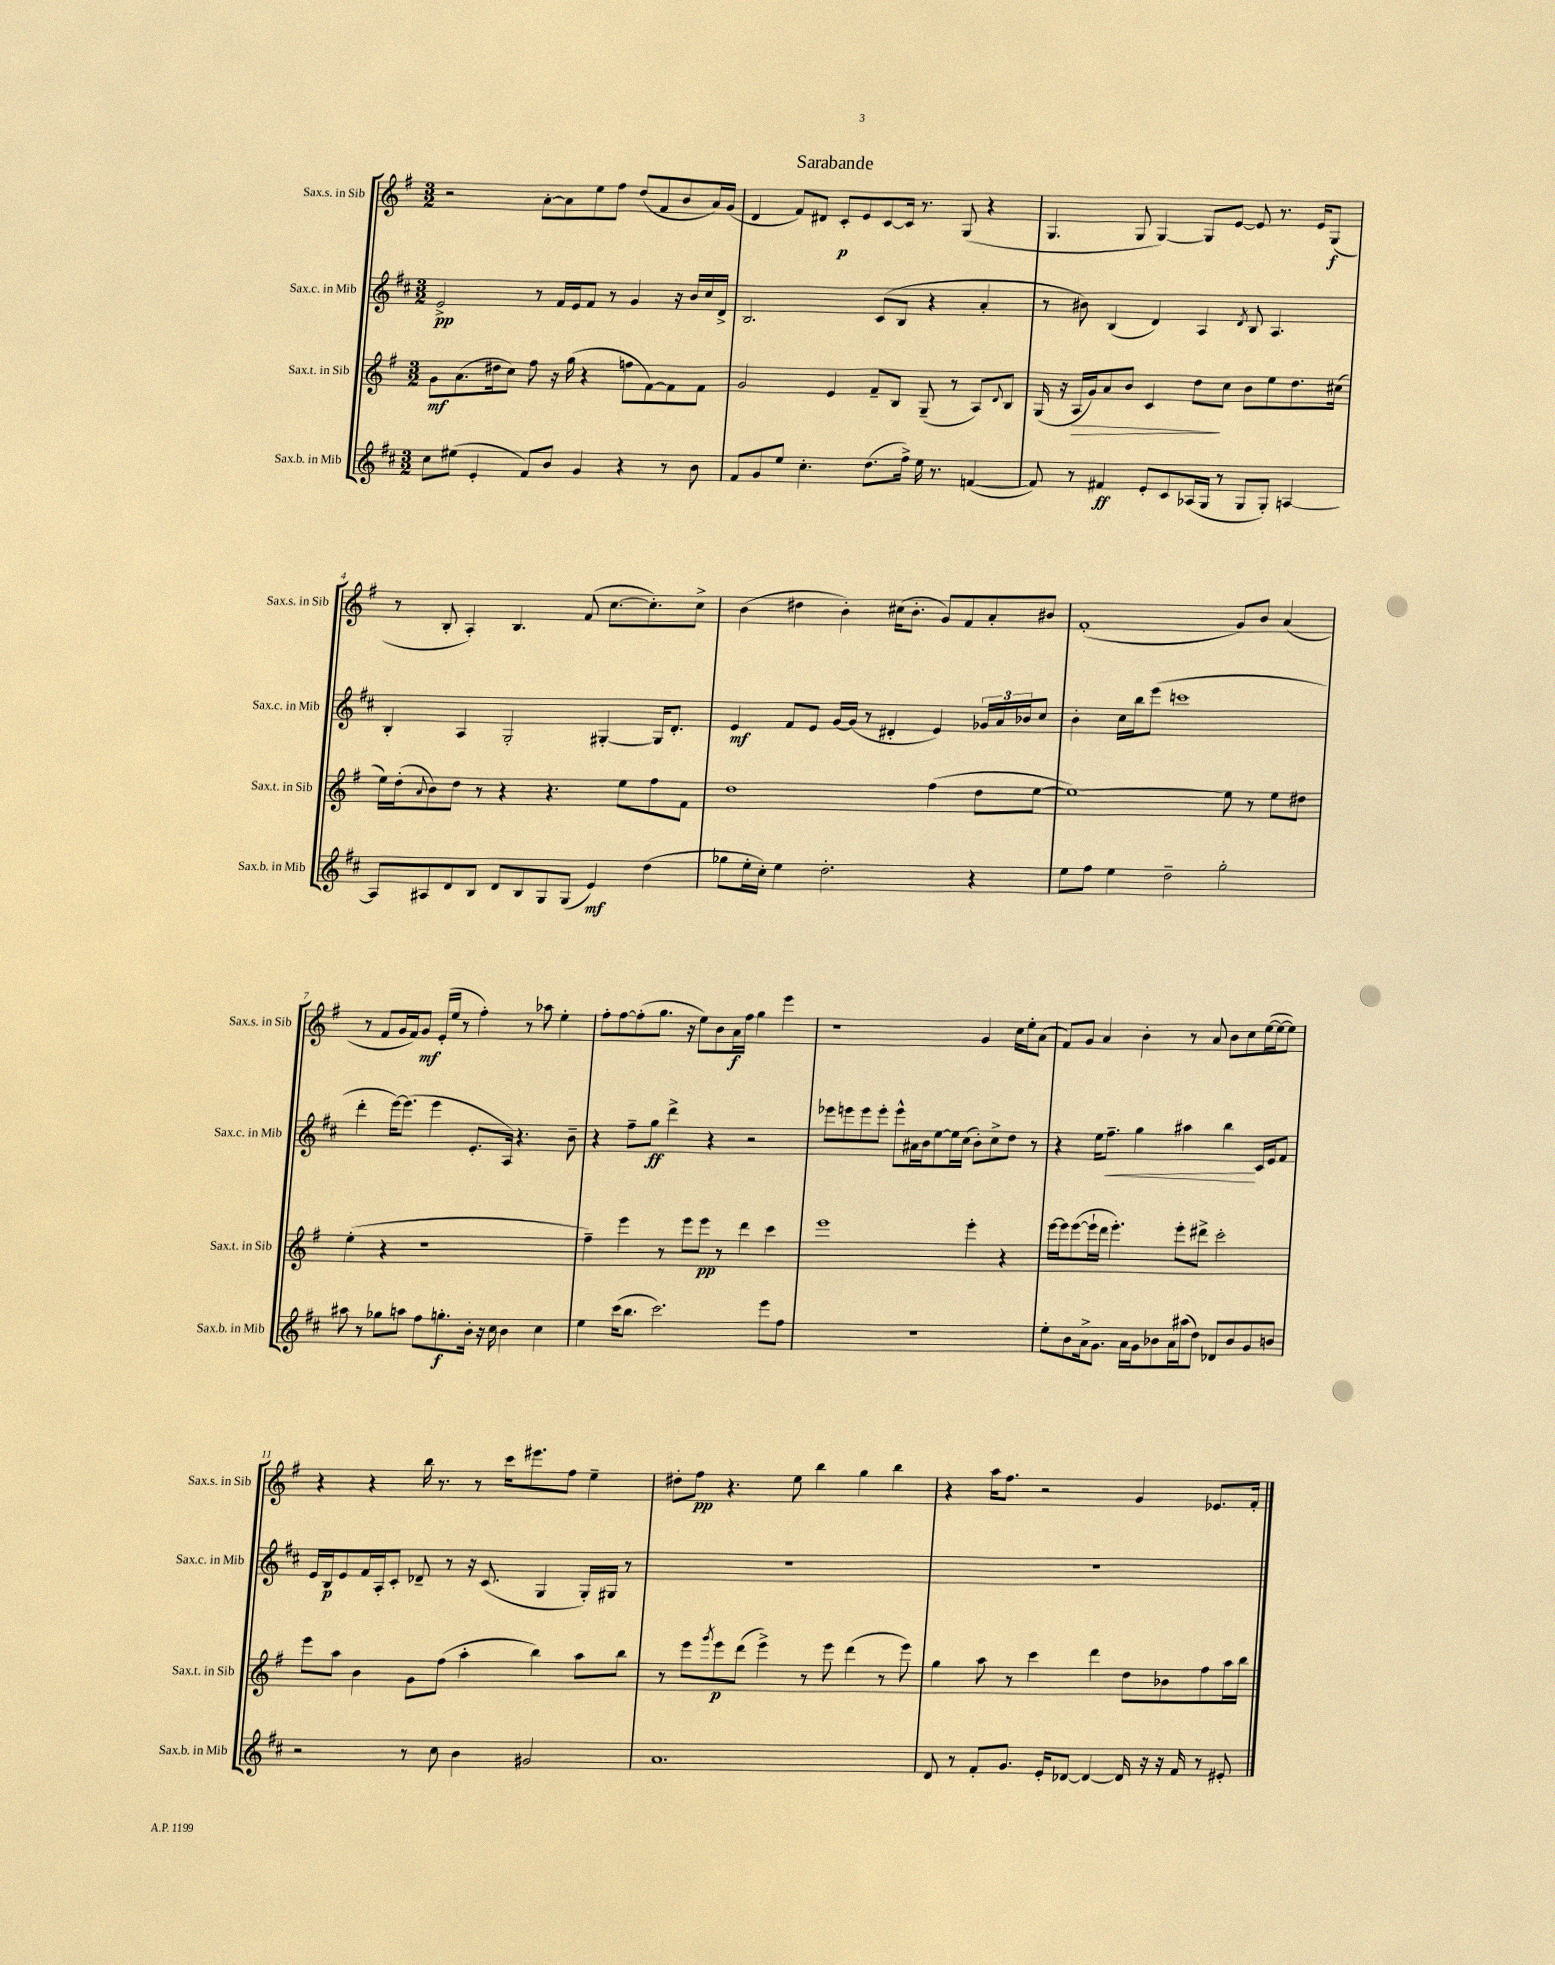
\header { title = "Sarabande" }
<<
\new StaffGroup <<
\new Staff = "s0" \with { instrumentName = "Sax.s. in Sib" shortInstrumentName = "Sax.s. in Sib" } {
    \clef treble \key g \major \numericTimeSignature \time 3/2
    r2 a'8~-. a'8 e''8 fis''8 d''8( fis'8 b'8 a'16) g'16( |
    d'4 fis'8) dis'8 c'8-.\p e'8 c'8~ c'16 r8. g8( r4 |
    g4. g8 g4~) g8 e'8~ e'8 r8. e'16 g8\f( |
    r8 b8-. a4-.) b4. fis'8( c''8.~ c''8.-.) c''8-> |
    b'4( dis''4 b'4-.) cis''16( b'8.-. g'8) fis'8 a'8-. bis'8 |
    fis'1-.( g'8) b'8 a'4( |
    r8 fis'8 g'16 fis'16) g'8\mf e'16-.( e''16 r8 fis''4-.) r8 aes''8 e''4-. |
    fis''8-. fis''8~ fis''8-.( g''8. r16 e''8) b'8 a'16\f fis''16 g''4 e'''4 |
    r1 g'4 c''16 e''16-. a'8( |
    fis'8) g'8 a'4 b'4-. r8 a'8 b'8 c''8 e''16~( e''16~ e''8) |
    r4 r4 b''16 r8. r8 c'''16 eis'''8. fis''8 e''4-- |
    dis''8-. fis''8\pp r4. e''8 b''4 g''4 b''4 |
    r4 a''16 fis''8. r2 g'4 ees'8. fis'16-. \bar "|." |
}
\new Staff = "s1" \with { instrumentName = "Sax.c. in Mib" shortInstrumentName = "Sax.c. in Mib" } {
    \clef treble \key d \major \numericTimeSignature \time 3/2
    e'2->\pp r8 fis'16 e'16 fis'8 r8 g'4 r16 b'16 cis''16 d'16-> |
    b2. cis'8( b8 r4 a'4-. |
    r8 bis'8) b4( d'4) a4 \acciaccatura { d'8 } b8 a4. |
    b4-. a4 g2-. gis4~-. gis16 d'8.-. |
    e'4\mf fis'8 e'8 g'16~ g'16( r8 dis'4-. e'4) \tuplet 3/2 { ges'16 a'16 bes'16 } cis''8 |
    b'4-. cis''16 b''16 e'''8( c'''1 |
    d'''4-. e'''16~) e'''8.( e'''4 e'8.-. a16) r4. b'8-- |
    r4 fis''8-- g''8\ff d'''4-> r4 r2 |
    ees'''8 e'''8 e'''8 e'''8-. e'''8-^ ais'16 b'16 e''8~ e''16 cis''16( b'8-.) cis''8-> d''8 r8 |
    r4 e''16 fis''8.--\< g''4 ais''4 b''4\! cis'16 e'16 fis'8 |
    e'16 b16\p e'8 fis'16 a16-. cis'8-. des'8-- r8 r16 cis'8.( g4 g16-.) gis16 r8 |
    R1. |
    R1. \bar "|." |
}
\new Staff = "s2" \with { instrumentName = "Sax.t. in Sib" shortInstrumentName = "Sax.t. in Sib" } {
    \clef treble \key g \major \numericTimeSignature \time 3/2
    g'8\mf a'8.( dis''16 c''8) fis''8 r16 g''16( r4 f''8 fis'8~) fis'8 fis'8 |
    g'2 e'4 fis'8-- b8 g8--( r8 a8) \appoggiatura { d'8 } b8 |
    g16( r16 a16\> g'16) a'8 b'8 c'4 d''8\! c''8 b'8 e''8 d''8. cis''16( |
    e''16) d''16-.( \appoggiatura { a'8 } b'8) d''8 r8 r4 r4. e''8 fis''8 fis'8 |
    d''1 fis''4( d''8 e''8~ |
    e''1~) e''8 r8 e''8 dis''8 |
    e''4-.( r4 r1 |
    fis''4--) e'''4 r8 e'''8 e'''8\pp r8 d'''4 c'''4 |
    e'''1 e'''4-. r4 |
    e'''16~ e'''16 e'''8~( e'''16-! d'''16 e'''4.-.) e'''8-. dis'''8-> c'''2-. |
    e'''8 a''8 b'4 g'8 fis''8( a''4-. b''4) a''8 b''8 |
    r8 e'''8 \acciaccatura { g'''8 } e'''8\p d'''8( e'''4->) r8 e'''8 d'''4( r8 e'''8) |
    g''4 a''8 r8 c'''4 d'''4 d''8 bes'8 fis''8 a''16 b''16 \bar "|." |
}
\new Staff = "s3" \with { instrumentName = "Sax.b. in Mib" shortInstrumentName = "Sax.b. in Mib" } {
    \clef treble \key d \major \numericTimeSignature \time 3/2
    cis''8 eis''8( e'4-. fis'8) b'8 g'4 r4 r8 b'8 |
    fis'8 g'8 e''8 cis''4.-. d''8.( fis''16->) e''16 r8. f'4~( |
    f'8) r8 fis'4\ff e'8-. cis'8 aes16( g16 r8 g8 g8-.) a4~ |
    a8 ais8 d'8 b8 d'8 b8 g8 g8( e'4\mf) d''4( |
    ges''8 e''16-. cis''16-.) e''4 d''2.-. r4 |
    e''8 fis''8 e''4 d''2-- g''2-. |
    ais''8 r8 ges''8 a''8 fis''8 g''8.-.\f b'16-. r16 cis''16 b'4 cis''4 |
    e''4 cis'''16( b''8. cis'''2.) e'''8 fis''8 |
    R1. |
    e''8-. b'8 a'16-> g'8. a'16 g'16 bes'8 a'16 ais''16( d''8) des'8 bes'8 g'8 b'8 |
    r2 r8 cis''8 b'4 gis'2 |
    a'1. |
    d'8 r8 fis'8-. g'8. e'16-. des'8~ des'4~ des'16 r16 r16 fis'16 r8 eis'8-. \bar "|." |
}
>>
>>
